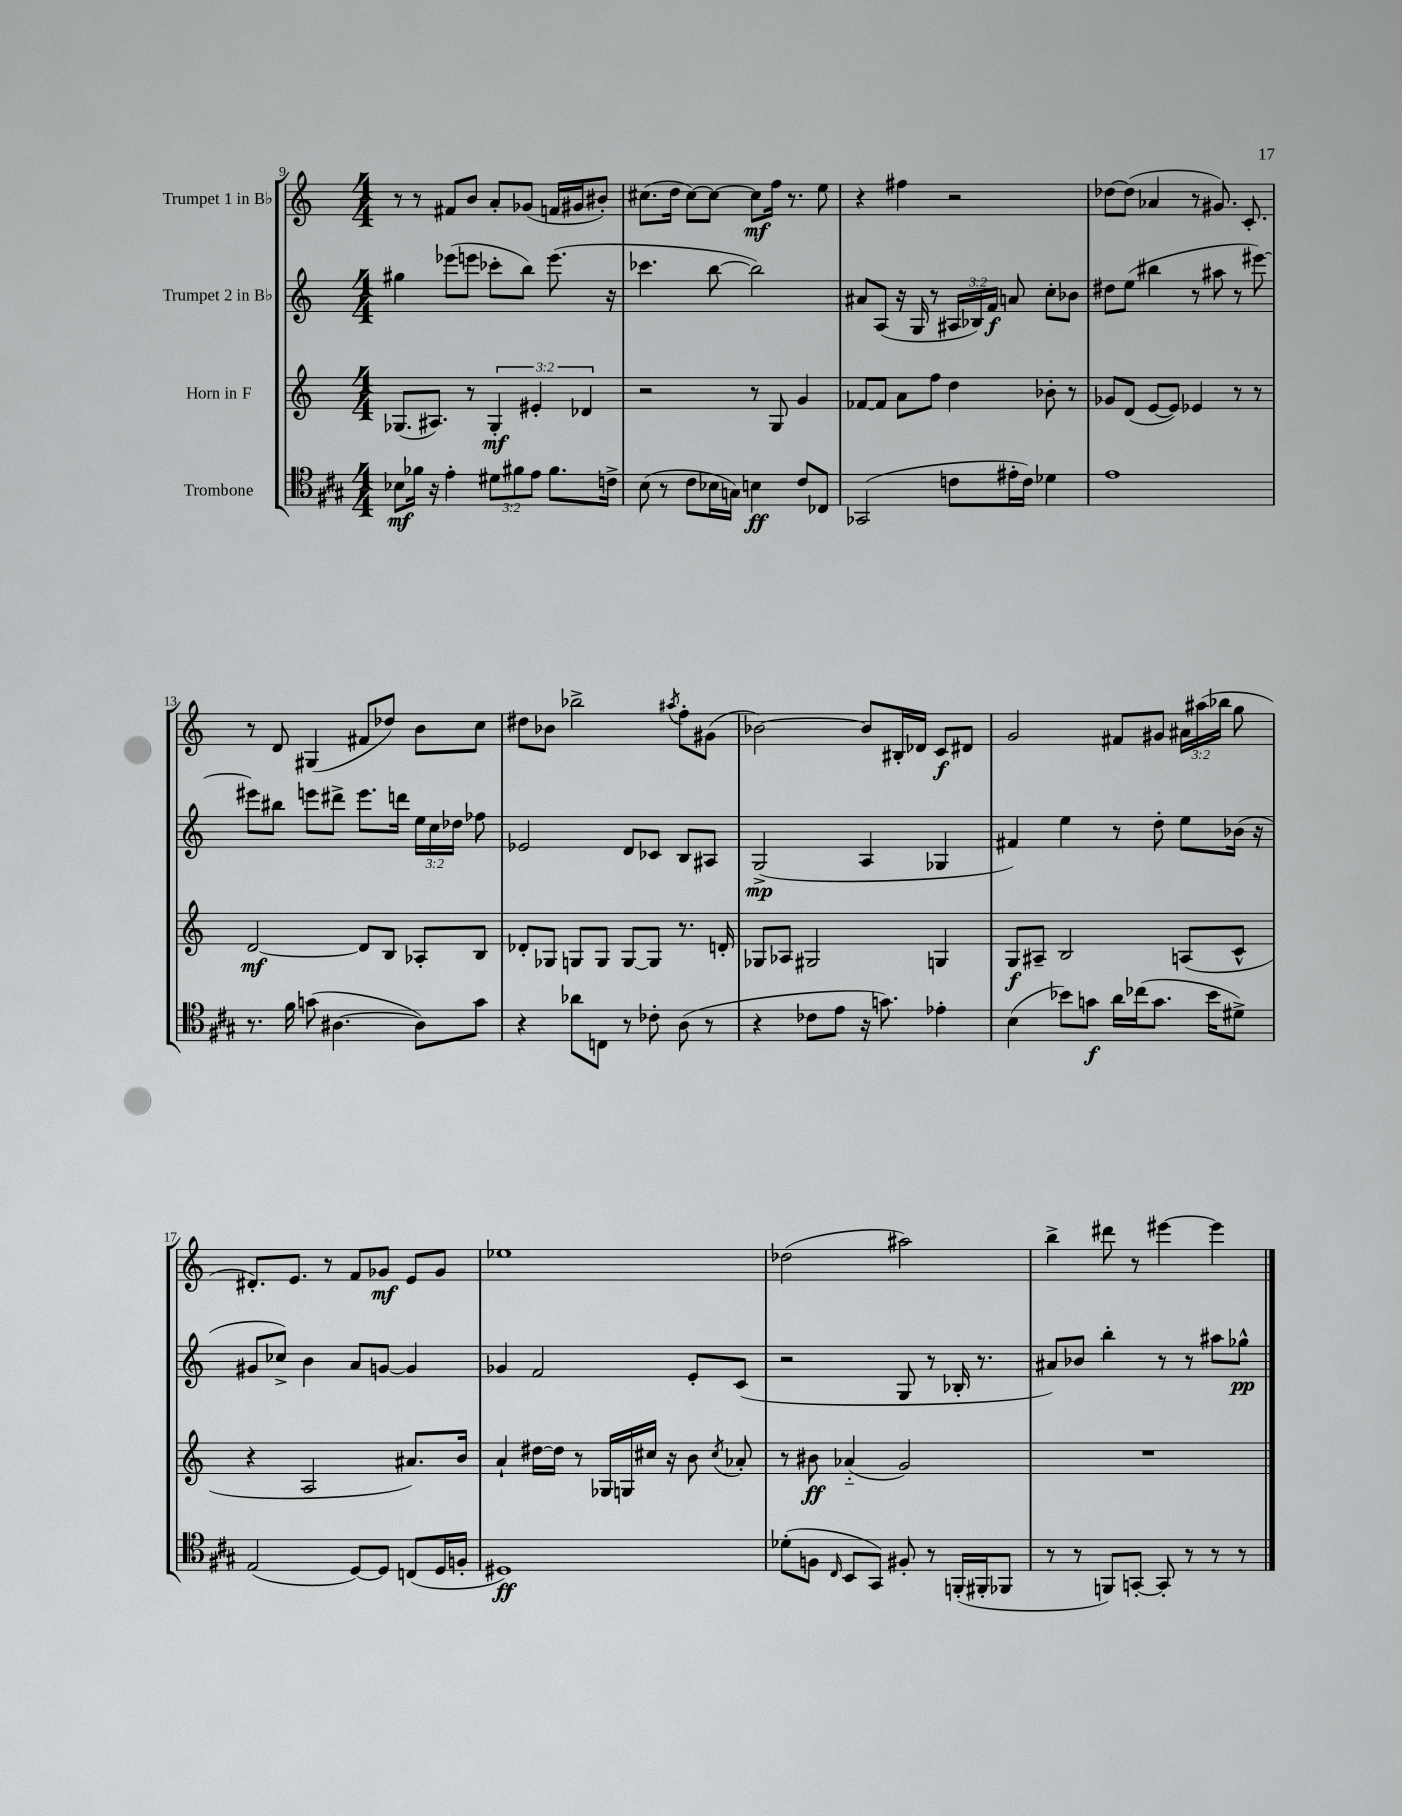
<<
\new StaffGroup <<
\new Staff = "s0" \with { instrumentName = "Trumpet 1 in Bb" } {
    \clef treble \key c \major \numericTimeSignature \time 4/4 \override Staff.TupletNumber.text = #tuplet-number::calc-fraction-text
    \autoBeamOff r8 r8 fis'8[ b'8] a'8[-. ges'8]( f'16[ gis'16 bis'8]-.) |
    cis''8.[( d''16] cis''8[~) cis''8]~ cis''8[\mf f''16] r8. e''8 |
    r4 fis''4 r2 |
    des''8[~ des''8]( aes'4 r8 gis'8.) c'8.-. |
    r8 d'8 gis4( fis'8[ des''8]) b'8[ c''8] |
    dis''8[ bes'8] bes''2-> \acciaccatura { ais''8 } f''8[-. gis'8]( |
    bes'2~) bes'8[ bis16-. des'16] c'8[\f dis'8] |
    g'2 fis'8[ gis'8] \tuplet 3/2 { ais'16[ ais''16( bes''16] } g''8 |
    dis'8.[-.) e'8.] r8 f'8[ ges'8]\mf e'8[ ges'8] |
    ees''1 |
    des''2( ais''2) |
    b''4-> dis'''8 r8 eis'''4~ eis'''4 \bar "|." |
}
\new Staff = "s1" \with { instrumentName = "Trumpet 2 in Bb" } {
    \clef treble \key c \major \numericTimeSignature \time 4/4 \override Staff.TupletNumber.text = #tuplet-number::calc-fraction-text
    \autoBeamOff gis''4 ees'''8[( e'''8] ces'''8[-. b''8]) e'''8.( r16 |
    ces'''4. b''8~ b''2) |
    ais'8[ a8]( r16 g16 r8 \tuplet 3/2 { ais16[ bes16) f'16]\f } a'8 c''8[-. bes'8] |
    dis''8[ e''8]( bis''4 r8 ais''8 r8 eis'''8~) |
    eis'''8[ bis''8] e'''8[ dis'''8]-> e'''8.[ d'''16] \tuplet 3/2 { e''16[ c''16 des''16] } fes''8 |
    ees'2 d'8[ ces'8] b8[ ais8] |
    g2->\mp( a4 ges4 |
    fis'4) e''4 r8 d''8-. e''8[ bes'16]( r16 |
    gis'8[ ces''8]->) b'4 a'8[ g'8]~ g'4 |
    ges'4 f'2 e'8[-. c'8]( |
    r2 g8 r8 bes16-. r8. |
    ais'8[) bes'8] b''4-. r8 r8 ais''8[ ges''8]-^\pp \bar "|." |
}
\new Staff = "s2" \with { instrumentName = "Horn in F" } {
    \clef treble \key c \major \numericTimeSignature \time 4/4 \override Staff.TupletNumber.text = #tuplet-number::calc-fraction-text
    \autoBeamOff ges8.[( ais8.]) r8 \tuplet 3/2 { ges4-.\mf eis'4-. des'4 } |
    r2 r8 g8 g'4 |
    fes'8[~ fes'8] a'8[ f''8] d''4 bes'8-. r8 |
    ges'8[ d'8]( e'8[~ e'8]) ees'4 r8 r8 |
    d'2~\mf d'8[ b8] aes8[-. b8] |
    des'8[-. ges8] g8[ g8] g8[~ g8] r8. d'16-. |
    ges8[ aes8] gis2 g4 |
    g8[\f ais8]-- b2 a8[( c'8]-^ |
    r4 a2 ais'8.[) b'16] |
    a'4-! dis''16[~ dis''16] r8 ges16[ g16 cis''16] r16 b'8 \acciaccatura { cis''8 } aes'8-. |
    r8 bis'8\ff aes'4-_( g'2) |
    R1 \bar "|." |
}
\new Staff = "s3" \with { instrumentName = "Trombone" } {
    \clef tenor \key a \major \numericTimeSignature \time 4/4 \override Staff.TupletNumber.text = #tuplet-number::calc-fraction-text
    \autoBeamOff bes8[\mf fes'16] r16 e'4-. \tuplet 3/2 { dis'8[ fis'8 e'8] } fis'8.[ c'16]-> |
    b8( r8 cis'8[ bes16 g16]) b4\ff cis'8[ ces8] |
    ges,2( c'8[ eis'16-. c'16]) des'4 |
    e'1 |
    r8. fis'16 g'8( ais4.~ ais8[) g'8] |
    r4 aes'8[ c8] r8 ces'8-. a8( r8 |
    r4 ces'8[ e'8] r16 g'8.) ees'4-. |
    b4( bes'8[) g'8]\f a'16[ ces''16( g'8.] bes'16[ dis'8]->) |
    e2( d8[~) d8] c8[( d16 f16]-. |
    dis1\ff) |
    des'8[-.( f8] \grace { cis16 } b,8[ gis,8]) fis8-. r8 f,16[-.( fis,16-. fes,8] |
    r8 r8 f,8[) g,8]~-. g,8-. r8 r8 r8 \bar "|." |
}
>>
>>
\layout { \context { \Score currentBarNumber = #9 } }
